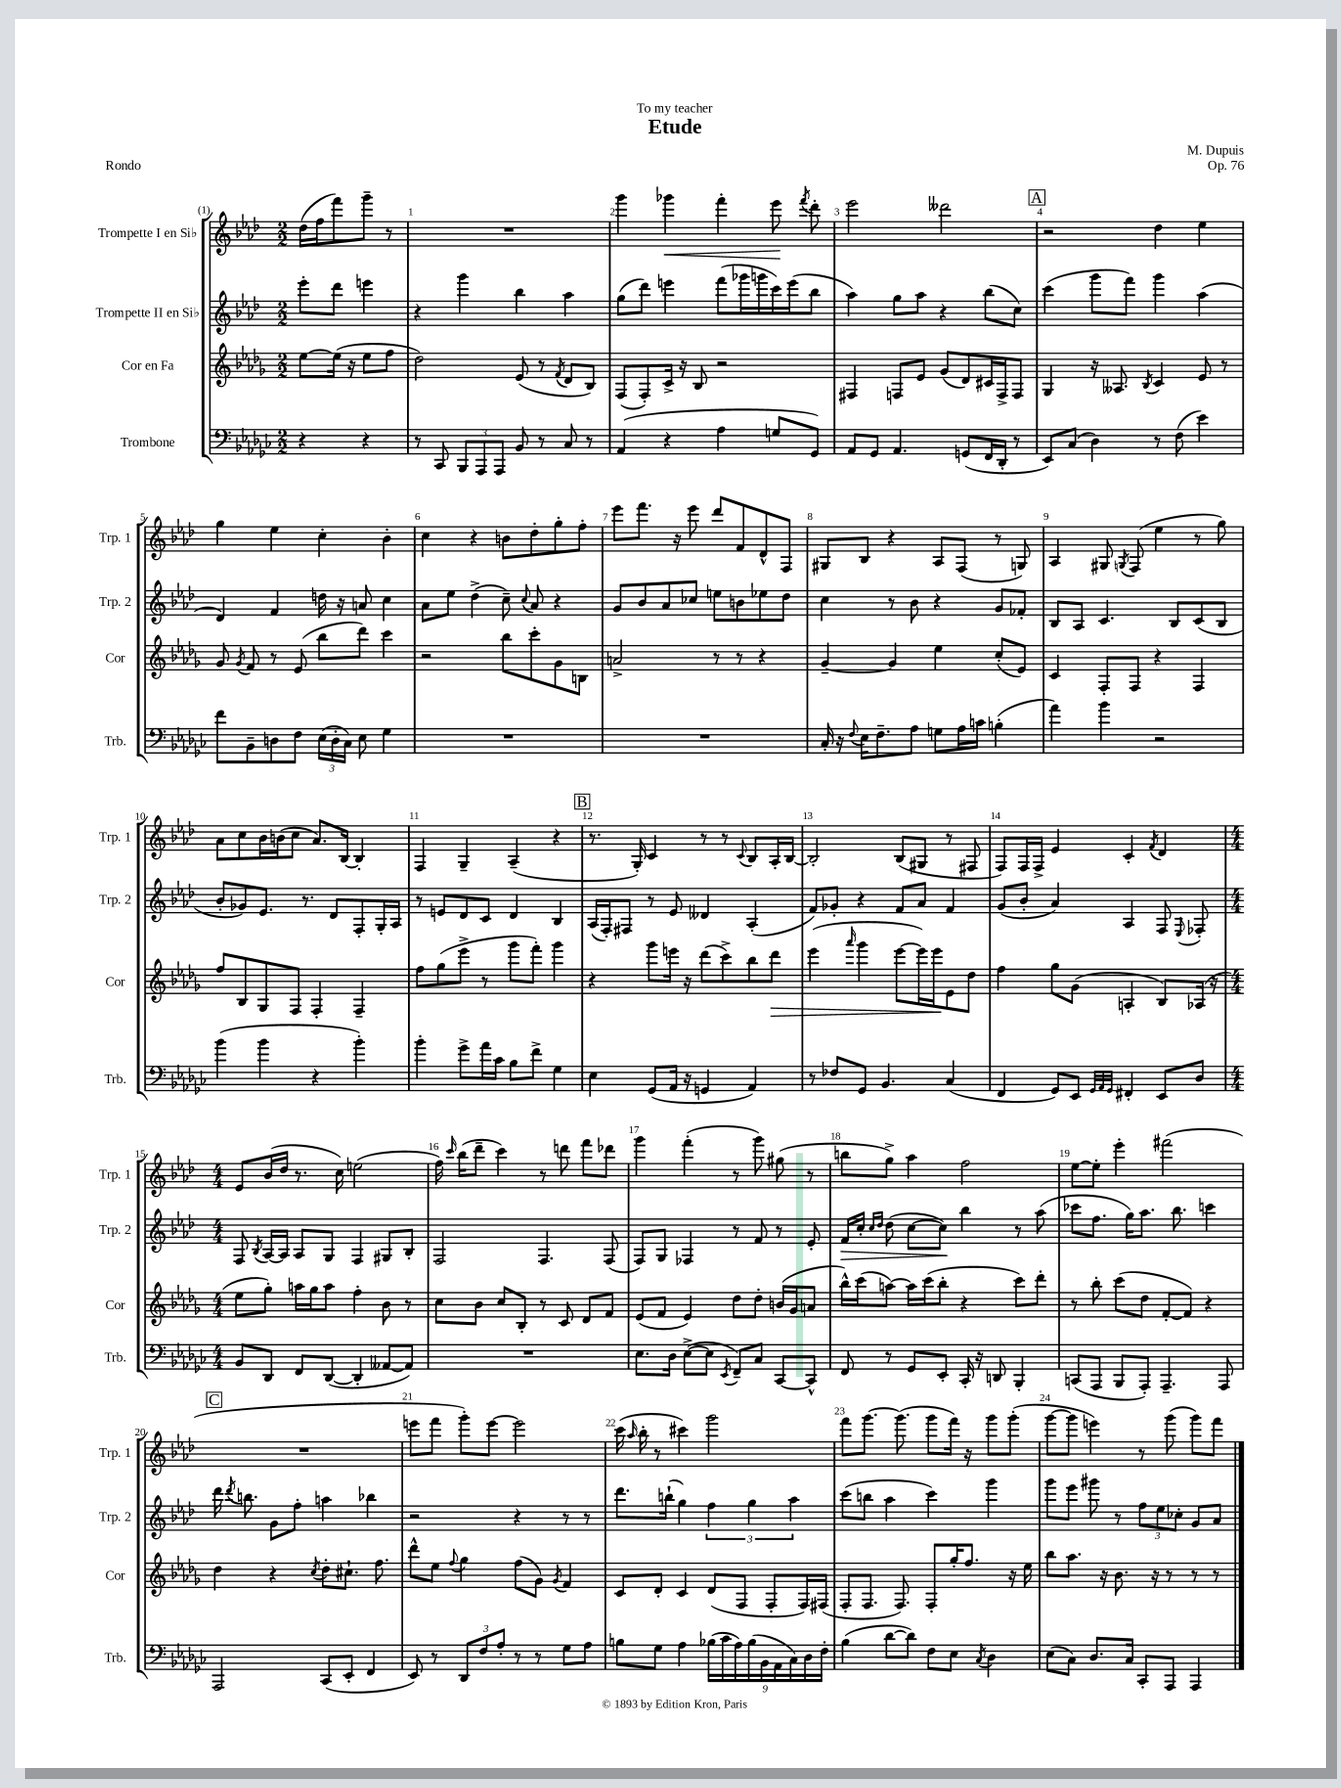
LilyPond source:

\header { title = "Etude" composer = "M. Dupuis" dedication = "To my teacher" opus = "Op. 76" piece = "Rondo" }
<<
\new StaffGroup <<
\new Staff = "s0" \with { instrumentName = "Trompette I en Sib" shortInstrumentName = "Trp. 1" } {
    \clef treble \key aes \major \numericTimeSignature \time 2/2 \partial 2
    \autoBeamOff des''16[( f''16 f'''8) g'''8]-- r8 |
    R1 |
    g'''4 ges'''4\< f'''4-. ees'''8\! \acciaccatura { f'''8 } des'''8-. |
    ees'''2 deses'''2 |
    \mark \markup { \box "A" } r2 des''4 ees''4 |
    g''4 ees''4 c''4-. bes'4-. |
    c''4 r4 b'8[ des''8-. g''8-. f''8]-. |
    ees'''8[ f'''8.] r16 ees'''8 des'''8[ f'8 des'8-^ f8] |
    gis8[ bes8] r4 aes8[ f8]( r8 g8) |
    aes4 gis8 \acciaccatura { g8 } f8( ees''4 r8 g''8) |
    aes'8[ c''8 bes'16 b'16( c''8] aes'8.[) bes16]~ bes4-. |
    f4 g4-- aes4--( r4 |
    \mark \markup { \box "B" } r8. g16-.) c'4 r8 r8 \appoggiatura { c'8 } bes8[ aes16-. bes16]~ |
    bes2-. bes8[( gis8] r8 fis8 |
    f8[) f16 f16]-> ees'4 c'4-. \acciaccatura { f'8 } des'4 |
    \numericTimeSignature \time 4/4 ees'8[ bes'16( des''16] r8. c''16) e''2( |
    f''16) \grace { c'''16 } bes''16[( des'''8]-- c'''4) r8 d'''8 f'''8[ des'''8] |
    g'''4 f'''4-.( r8 g'''8) gis''8( r8 |
    b''8[ g''8]->) aes''4 f''2 |
    ees''8[~ ees''8]-. ees'''4-. fis'''2( |
    \mark \markup { \box "C" } R1 |
    e'''8[ f'''8] g'''8[-.) e'''8]~ e'''2 |
    c'''16( \grace { aes''16 } bes''16-. r8 cis'''4) g'''2 |
    f'''8[ g'''8.]~ g'''8.( g'''8[ f'''16]) r16 g'''8[ g'''8]-.( |
    g'''8[~ g'''8] e'''4) r8 g'''8( g'''8[) f'''8] \bar "|." |
}
\new Staff = "s1" \with { instrumentName = "Trompette II en Sib" shortInstrumentName = "Trp. 2" } {
    \clef treble \key aes \major \numericTimeSignature \time 2/2 \partial 2
    \autoBeamOff ees'''8[-. des'''8] e'''4 |
    r4 g'''4 bes''4 aes''4 |
    g''8[( des'''8]) e'''4 f'''8[( ges'''16 g'''16 c'''16) e'''16( bes''8] |
    aes''4) g''8[ aes''8] r4 bes''8[( c''8]) |
    \mark \markup { \box "A" } c'''4( g'''8[ f'''8]) g'''4 aes''4( |
    des'4) f'4 d''16 r16 a'8 c''4 |
    aes'8[ ees''8] des''4->( c''8--) \appoggiatura { c''8 } aes'8 r4 |
    g'8[ bes'8 aes'8 ces''8] e''8[ b'8 ees''8 des''8] |
    c''4 r8 bes'8 r4 g'8[ fes'8]-. |
    bes8[ aes8] c'4. bes8[ c'8( bes8] |
    bes'8[-. ges'8) ees'8.] r8. des'8[ f8-. g16-. aes16] |
    r8 e'8[ des'8 c'8] des'4 bes4 |
    \mark \markup { \box "B" } aes16[( f16-.) fis8] r8 ees'8 deses'4 aes4-.( |
    f'8[) ges'8]-. r4 f'8[ aes'8] f'4 |
    g'8[( bes'8]-. aes'4) aes4 f8 \appoggiatura { ees8 } fes8-. |
    \numericTimeSignature \time 4/4 f8 \acciaccatura { bes8 } aes16[~ aes16] aes8[ g8] f4 gis8[ bes8]-. |
    f2 f4. f8( |
    f8[) g8] fes4 r8 f'8 r8 ees'8-. |
    f'16[\> c''16]-. \grace { c''16[ des''16] } des''8( c''8[~ c''8]\!) bes''4 r8 aes''8( |
    ces'''8[ f''8.] g''16[) aes''8.] bes''8. c'''4 |
    \mark \markup { \box "C" } des'''16 \acciaccatura { des'''8 } b''8. g'8[ f''8]-. a''4 bes''4 |
    r2 r4 r8 r8 |
    des'''8.[ b''16]-!( g''4) \tuplet 3/2 { f''4 g''4 aes''4 } |
    c'''8[( b''8] aes''4 c'''4) g'''4 |
    g'''8[ ees'''8] gis'''8 r8 \tuplet 3/2 { f''8[ ees''8 ces''8]-. } g'8[ aes'8] \bar "|." |
}
\new Staff = "s2" \with { instrumentName = "Cor en Fa" shortInstrumentName = "Cor" } {
    \clef treble \key des \major \numericTimeSignature \time 2/2 \partial 2
    \autoBeamOff ees''8[~ ees''16]( r16 ees''8[ f''8] |
    des''2) ees'8( r8 \acciaccatura { f'8 } des'8[ bes8]) |
    f8[( f8-.) c'16]-> r16 bes8 r2 |
    fis4 f8[ ees'8] ges'8[( des'8) cis'16 f16-> f8] |
    \mark \markup { \box "A" } ges4 r16 aeses8. \acciaccatura { bes8 } c'4 ees'8 r8 |
    ges'8 \acciaccatura { ges'8 } f'8 r8 ees'8( bes''8[ des'''8]) c'''4 |
    r2 bes''8[ c'''8-. ges'8 b8] |
    a'2-> r8 r8 r4 |
    ges'4~-- ges'4 ees''4 c''8[-.( ees'8]) |
    c'4 f8[-. f8] r4 f4 |
    f''8[ bes8 ges8 f8] f4-. f4-- |
    f''8[ ges''8( ees'''8]-> r8 ges'''8[ f'''8]-.) ges'''4 |
    \mark \markup { \box "B" } r4 ges'''8[ e'''16] r16 des'''8[( c'''8->) bes''8 des'''8]\> |
    ees'''4( \grace { aes'''16 } ges'''4 ees'''8[~ ees'''16) ees'''16\! ees'8 des''8] |
    f''4 ges''8[ ges'8]( a4-. bes8[) aes16]( r16 |
    \numericTimeSignature \time 4/4 ees''8[ ges''8]-.) a''16[ ges''16 a''8] f''4-. bes'8 r8 |
    c''8[ bes'8] c''8[ bes8]-. r8 c'8 des'8[ f'8] |
    ees'8[( f'8] ees'4) des''8[ des''8]-. b'16[( ges'16 a'8] |
    bes''16[-^) c'''16( a''8]~) a''16[ c'''16( bes''8]-. r4 c'''8[) des'''8]-. |
    r8 bes''8-. c'''8[( des''8] f'8[~-. f'8]) r4 |
    \mark \markup { \box "C" } des''4 r4 \acciaccatura { c''8 } des''8[-. cis''8.]-! f''8. |
    des'''8[-^ ees''8] \appoggiatura { f''8 } ges''4 f''8[( ges'8]) \acciaccatura { ges'8 } f'4 |
    c'8[ des'8]-. c'4 des'8[( f8] f8[-. f16) fis16]( |
    f8[-. f8.] f8.) f8[-. ges''16-. f''8.] r16 ees''16 |
    bes''8[ aes''8.] r16 bes'8. r16 r8 r8 r8 \bar "|." |
}
\new Staff = "s3" \with { instrumentName = "Trombone" shortInstrumentName = "Trb." } {
    \clef bass \key ges \major \numericTimeSignature \time 2/2 \partial 2
    \autoBeamOff r4 r4 |
    r8 ces,8 \tuplet 3/2 { bes,,8[ aes,,8 aes,,8] } bes,8 r8 ces8 r8 |
    aes,4( r4 aes4 g8[ ges,8]) |
    aes,8[ ges,8] aes,4. g,8[( f,16 des,16]-. r8 |
    \mark \markup { \box "A" } ees,8[) ces8]( des4) r8 f8( ees'4) |
    f'8[ bes,8-- d8 f8] \tuplet 3/2 { ees16[( d16-. ces16]) } ees8 ges4 |
    R1 |
    R1 |
    ces16-. r16 \appoggiatura { f8 } ees16[ f8.-- aes8] g8[ aes16 c'16] b4-.( |
    aes'4) bes'4 r2 |
    bes'4( bes'4 r4 bes'4-.) |
    bes'4-. ges'8[-> aes'16 ces'16] bes8[ f'8]-> ges4 |
    \mark \markup { \box "B" } ees4 ges,8[( aes,16] r16 g,4 aes,4) |
    r8 fes8[ ges,8] bes,4. ces4( |
    f,4 ges,8[) ees,8] \grace { ges,32[ aes,32 ges,32] } fis,4-. ees,8[ des8] |
    \numericTimeSignature \time 4/4 bes,8[ des,8] f,8[ des,8]~( des,4-. aeses,8[~ aeses,8]) |
    R1 |
    ees8.[ des16] ees8[~->( ees8] \acciaccatura { ees,8 } f,8[--) ces8] ces,8[~ ces,8]-^ |
    f,8 r8 ges,8[ ees,8]-. ces,16-. r16 d,8 bes,,4-. |
    c,8[( aes,,8] bes,,8[ aes,,8]-.) aes,,4.-- aes,,8 |
    \mark \markup { \box "C" } aes,,2 ces,8[( ees,8]-. f,4 |
    ees,8) r8 \tuplet 3/2 { des,8[ f8 aes8]-. } r8 r8 ges8[ aes8] |
    b8[ ges8] aes4 \tuplet 9/8 { bes16[( ces'16 aes16) bes16( bes,16 aes,16 ces16) des16 f16]-. } |
    bes4( des'8[~ des'8]) f8[ ees8] \acciaccatura { ces8 } des4 |
    ees8[( ces8]) des8.[ ces16] ces,8[-. aes,,8] aes,,4 \bar "|." |
}
>>
>>
\layout { \context { \Score \override BarNumber.break-visibility = ##(#f #t #t) barNumberVisibility = #all-bar-numbers-visible } }
